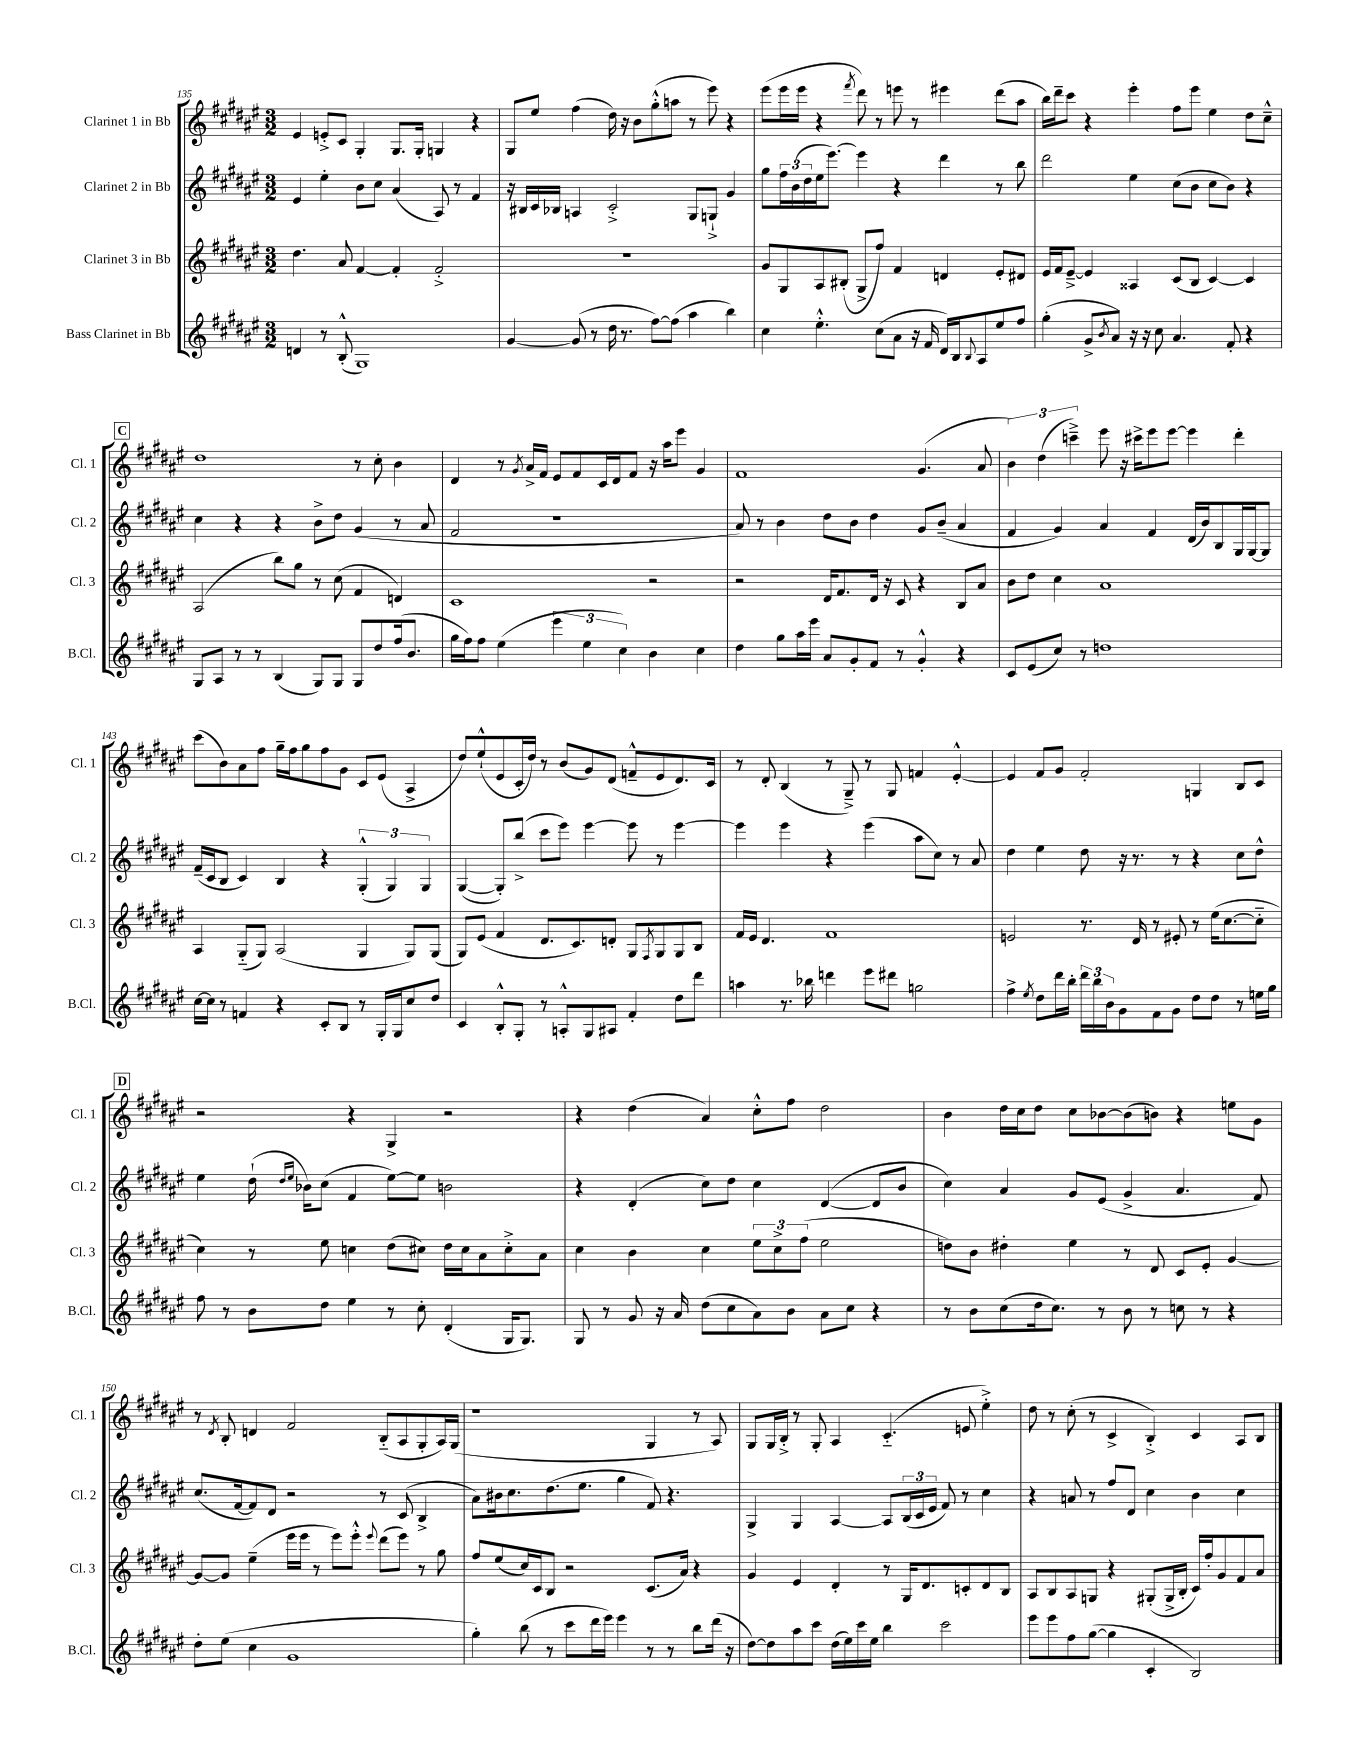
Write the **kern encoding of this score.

**kern	**kern	**kern	**kern
*part4	*part3	*part2	*part1
*staff4	*staff3	*staff2	*staff1
*I"Bass Clarinet in Bb	*I"Clarinet 3 in Bb	*I"Clarinet 2 in Bb	*I"Clarinet 1 in Bb
*I'B.Cl.	*I'Cl. 3	*I'Cl. 2	*I'Cl. 1
*clefG2	*clefG2	*clefG2	*clefG2
*k[f#c#g#d#a#e#]	*k[f#c#g#d#a#e#]	*k[f#c#g#d#a#e#]	*k[f#c#g#d#a#e#]
*M3/2	*M3/2	*M3/2	*M3/2
=135	=135	=135	=135
4dn/	4.dd#\	4e#/	4e#/
8r	.	4ee#'\	8en'^/L
(8B'^^/	8a#/	.	8c#/J
1G#)	[4f#/	8b\L	4G#'/
.	.	8cc#\J	.
.	4f#'/]	(4a#/	8.G#/L
.	.	.	16G#'/Jk
.	2f#'^/	8A#/)	4Gn/
.	.	8r	.
.	.	4f#/	4r
=136	=136	=136	=136
[4g#/	1.r	16r	8G#/L
.	.	16B#X/LL	.
.	.	16c#/	8ee#/J
.	.	16B-X/JJ	.
(8g#/]	.	4An/	(4ff#\
8r	.	.	.
16dd#\	.	2c#'^/	16dd#\)
8.r	.	.	16r
.	.	.	8b\L
[8ff#\L)	.	.	(8gg#'^^\
(8ff#\J]	.	.	8aan\J
4aa#\	.	8G#/L	8r
.	.	8Gn`^/J	8eee#\)
4bb\)	.	4g#/	4r
=137	=137	=137	=137
4cc#\	8g#/L	8gg#\L	(8eee#\L
.	8G#/	24ff#\L	16eee#\L
.	.	(24b\	.
.	.	.	16eee#\JJ
.	.	24dd#\	.
4.ee#'^^\	8A#/	16ee#\J	4r
.	.	[8.eee#\J)	.
.	(8B#X'/J	.	.
.	.	.	8qfff#/
.	8G#^/L	4eee#\]	8ddd#\)
(8cc#\L	8ff#/J)	.	8r
8a#\J	4f#/	4r	8eeen\
16r	.	.	8r
16f#/	.	.	.
16d#/LL)	4dn/	4ddd#\	4eee#X\
16B/J	.	.	.
8qqB/	.	.	.
8A#/	.	.	.
8ee#/	8e#'/L	8r	(8ddd#\L
8ff#/J	8d#X/J	8bb\	8aa#\J
=138	=138	=138	=138
(4gg#'\	16e#/LL	2ddd#\	16bb\LL)
.	16f#/J	.	16ddd#~\J
.	[8e#~^/J	.	8ccc#\J
8g#^/L	4e#/]	.	4r
8qb/	.	.	.
8a#/J)	.	.	.
16r	4A##X/	4ee#\	4eee#'\
16r	.	.	.
8cc#\	.	.	.
4.a#/	(8c#/L	(8cc#\L	8ff#\L
.	8B/J	8b\J	8eee#\J
.	[4c#/)	8cc#\L	4ee#\
8f#'/	.	8b\J)	.
4r	4c#/]	4r	8dd#\L
.	.	.	8cc#~^^\J
!!LO:LB:g=z
!!LO:REH:place=s1:t=C
=139	=139	=139	=139
8G#/L	(2A#/	4cc#\	1dd#
8A#/J	.	.	.
8r	.	4r	.
8r	.	.	.
(4B/	8bb\L)	4r	.
.	8gg#\J	.	.
8G#/L)	8r	8b^\L	.
8G#/J	(8cc#\	8dd#\J	.
8G#/L	4f#/	(4g#/	8r
8dd#/	.	.	8cc#'\
(16ff#/k	4dn/)	8r	4b\
8.b/J	.	.	.
.	.	8a#/	.
=140	=140	=140	=140
16gg#\LL	1c#	2f#/	4d#/
16ff#\J)	.	.	.
8ff#\J	.	.	.
(4ee#\	.	.	8r
.	.	.	8qg#/
.	.	.	16a#^/LL
.	.	.	16f#/JJ
6eee#\	.	1r	8e#/L
.	.	.	8f#/
6ee#\	.	.	.
.	.	.	16c#/L
.	.	.	16d#/J
6cc#\)	.	.	.
.	.	.	8f#/J
4b\	2r	.	16r
.	.	.	16aa#\KL
.	.	.	8eee#\J
4cc#\	.	.	4g#/
=141	=141	=141	=141
4dd#\	2r	8a#/)	1f#
.	.	8r	.
8gg#\L	.	4b\	.
16aa#\L	.	.	.
16eee#\JJ	.	.	.
8a#/L	16d#/KL	8dd#\L	.
.	8.f#/	.	.
8g#'/	.	8b\J	.
8f#/J	16d#/Jk	4dd#\	.
.	16r	.	.
8r	8c#/	.	.
4g#'^^/	4r	8g#/L	(4.g#/
.	.	(8b~/J	.
4r	8B/L	4a#/	.
.	8a#/J	.	8a#/
=142	=142	=142	=142
8c#/L	8b\L	4f#/	6b\)
(8e#/	8dd#\J	.	.
.	.	.	(6dd#\
8cc#/J)	4cc#\	4g#/)	.
.	.	.	6cccn~^\)
8r	.	.	.
1ddn	1a#	4a#/	8eee#\
.	.	.	16r
.	.	.	16ccc#X^\KL
.	.	4f#/	8eee#\
.	.	.	[8eee#\J
.	.	(16d#/LL	4eee#\]
.	.	16b/J)	.
.	.	8B/	.
.	.	16G#/L	4ddd#'\
.	.	[16G#/J	.
.	.	8G#/J]	.
!!LO:LB:g=z
=143	=143	=143	=143
[16cc#\LL	4A#/	(16f#~/LL	(8ccc#\L
16cc#\JJ]	.	16c#/J	.
8r	.	8B/J	8b\)
4fn/	(8G#/L	4c#/)	8a#\
.	8G#/J)	.	8ff#\J
4r	(2A#/	4B/	16gg#~\LL
.	.	.	16ff#\J
.	.	.	8gg#\
8c#'/L	.	4r	8ff#\
8B/J	.	.	8g#\J
8r	4G#/	(6G#'^^/	8c#/L
16G#'/LL	.	.	(8e#/J
.	.	6G#/)	.
16G#/J	.	.	.
8cc#/	8G#/L)	.	4A#^/
.	.	6G#/	.
8dd#/J	(8G#/J	.	.
=144	=144	=144	=144
4c#/	8G#/L)	([4G#/	8dd#/L)
.	(8e#/J	.	(8ee#`^^/
8B'^^/L	4f#/	8G#'/L])	8e#/
8G#'/J	.	(8bb^/J	16c#'/L
.	.	.	16dd#/JJ)
8r	8.d#/L	8ccc#\L	8r
8An'^^/L	.	8eee#\J)	(8b/L
.	8.c#/)	.	.
8G#/	.	[4eee#\	8g#/)
8A#X/J	8dn'/J	.	(8d#/J
4f#'/	8G#/L	8eee#\]	8fn~^^/L
.	8qF#/	.	.
.	8G#/	8r	8e#/
8dd#\L	8G#/	[4eee#\	8.d#/)
8ddd#\J	8B/J	.	.
.	.	.	16c#/Jk
=145	=145	=145	=145
4aan\	16f#/LL	4eee#\]	8r
.	16e#/JJ	.	.
.	4.d#/	.	8d#'/
8.r	.	4eee#\	(4B/
16bb-X\	.	.	.
4dddn\	1f#	4r	8r
.	.	.	8G#~^/)
8eee#\L	.	(4eee#\	8r
8ddd#X\J	.	.	8G#/
2ggn\	.	8aa#\L	4fn/
.	.	8cc#\J)	.
.	.	8r	[4e#'^^/
.	.	8a#/	.
=146	=146	=146	=146
4ff#^\	2en/	4dd#\	4e#/]
8qee#/	.	.	.
8dd#\L	.	4ee#\	8f#/L
16ddd#\L	.	.	8g#/J
16bb'\JJ	.	.	.
24ddd#\LL	8.r	8dd#\	2f#'/
24bb\	.	.	.
24b\J	.	.	.
8g#\	.	16r	.
.	16d#/	8.r	.
8f#\	8r	.	.
8g#\J	8e#X'/	8r	.
8dd#\L	8r	4r	4Gn/
8dd#\J	(16ee#\KL	.	.
.	[8.cc#\	.	.
8r	.	8cc#\L	8B/L
16een\LL	8cc#\J]	8dd#^^\J	8c#/J
16gg#\JJ	.	.	.
!!LO:LB:g=z
!!LO:REH:place=s1:t=D
=147	=147	=147	=147
8ff#\	4cc#\)	4ee#\	2r
8r	.	.	.
8b\L	8r	(16dd#`\	.
.	.	16qqdd#/LL	.
.	.	16qqee#/JJ	.
.	.	16b-X\KL)	.
8dd#\J	8ee#\	(8cc#\J	.
4ee#\	4ccn\	4f#/	4r
8r	(8dd#\L	[8ee#\L)	4G#^/
8cc#'\	8cc#X\J)	8ee#\J]	.
(4d#'/	16dd#\LL	2bn\	2r
.	16cc#\J	.	.
.	8a#\	.	.
16G#/KL	8cc#'^\	.	.
8.G#/J)	.	.	.
.	8a#\J	.	.
=148	=148	=148	=148
8G#/	4cc#\	4r	4r
8r	.	.	.
8g#/	4b\	(4d#'/	(4dd#\
16r	.	.	.
16a#/	.	.	.
(8dd#\L	4cc#\	8cc#\L)	4a#/)
8cc#\	.	8dd#\J	.
8a#\)	12ee#\L	4cc#\	8cc#'^^\L
.	12cc#^\	.	.
8b\J	.	.	8ff#\J
.	(12ff#\J	.	.
8a#\L	2ee#\	([4d#/	2dd#\
8cc#\J	.	.	.
4r	.	8d#/L]	.
.	.	8b/J	.
=149	=149	=149	=149
8r	8ddn\L)	4cc#\)	4b\
8b\L	8b\J	.	.
(8cc#\	4dd#X'\	4a#/	16dd#\LL
.	.	.	16cc#\J
16dd#\k	.	.	8dd#\J
8.cc#\J)	.	.	.
.	4ee#\	8g#/L	8cc#\L
8r	.	(8e#/J	[8b-X\
8b\	8r	4g#^/	(8b-\]
8r	8d#/	.	8bn\J)
8ccn\	8c#/L	4.a#/	4r
8r	8e#'/J	.	.
4r	[4g#/	.	8een\L
.	.	8f#/)	8g#\J
!!LO:LB:g=z
=150	=150	=150	=150
8dd#'\L	8g#/L_	(8.cc#/L	8r
.	.	.	8qd#/
(8ee#\J	8g#/J]	.	8B'/
.	.	[16f#/k	.
4cc#\	(4ee#~\	8f#/])	4dn/
.	.	8d#/J	.
1g#	16eee#\LL	2r	2f#/
.	16eee#\JJ	.	.
.	8r	.	.
.	8eee#\L)	.	.
.	8eee#'^^\J	.	.
.	8qqeee#/	.	.
.	(8ddd#\L	8r	(8B/L
.	8eee#\J)	(8c#/	8A#/
.	8r	4B^/	8G#'/
.	8gg#\	.	16A#/L)
.	.	.	(16G#/JJ
=151	=151	=151	=151
4gg#'\)	8ff#/L	8a#\L)	1r
.	(8ee#/	16b#X\k	.
.	.	8.cc#\	.
(8bb\	16cc#/L)	.	.
.	16c#/J	.	.
8r	8B/J	(8.dd#\	.
8ccc#\L	2r	.	.
.	.	8.ee#\J	.
16ddd#\L	.	.	.
16eee#\JJ)	.	.	.
4eee#\	.	4gg#\	.
8r	(8.c#/L	8f#/)	4G#/
8r	.	4.r	.
.	16a#/Jk)	.	.
8bb\L	4r	.	8r
(16ddd#\Jk	.	.	8A#/)
16r	.	.	.
=152	=152	=152	=152
[8dd#\L)	4g#/	4G#^/	8G#/L
8dd#\]	.	.	16G#/L
.	.	.	16B'^/JJ
8aa#\	4e#/	4G#/	8r
8ccc#\J	.	.	8G#'/
(16dd#\LL	4d#'/	[4A#/	4A#/
16ee#\)	.	.	.
16ccc#\	.	.	.
16ee#\JJ	.	.	.
4bb\	8r	8A#/L]	(4.c#/
.	16G#/KL	(24B/L	.
.	.	24c#/	.
.	8.d#/	.	.
.	.	24e#/JJ	.
2ccc#\	.	8f#/)	.
.	8cn'/	8r	8en/
.	8d#/	4cc#\	4ee#'^\)
.	8B/J	.	.
=153	=153	=153	=153
8eee#\L	8A#/L	4r	8dd#\
8eee#\	8B/	.	8r
8ff#\	8A#/	8an/	(8cc#'\
([8gg#\J	8Gn/J	8r	8r
4gg#\]	4r	8ff#/L	4c#^/
.	.	8d#/J	.
4c#'/	(8G#X'/L	4cc#\	4B'^/)
.	16G#^/L	.	.
.	16B'/JJ	.	.
2B/)	16c#/LL)	4b\	4c#/
.	16ff#'/J	.	.
.	8g#/	.	.
.	8f#/	4cc#\	8A#/L
.	8a#/J	.	8B/J
==	==	==	==
*-	*-	*-	*-
